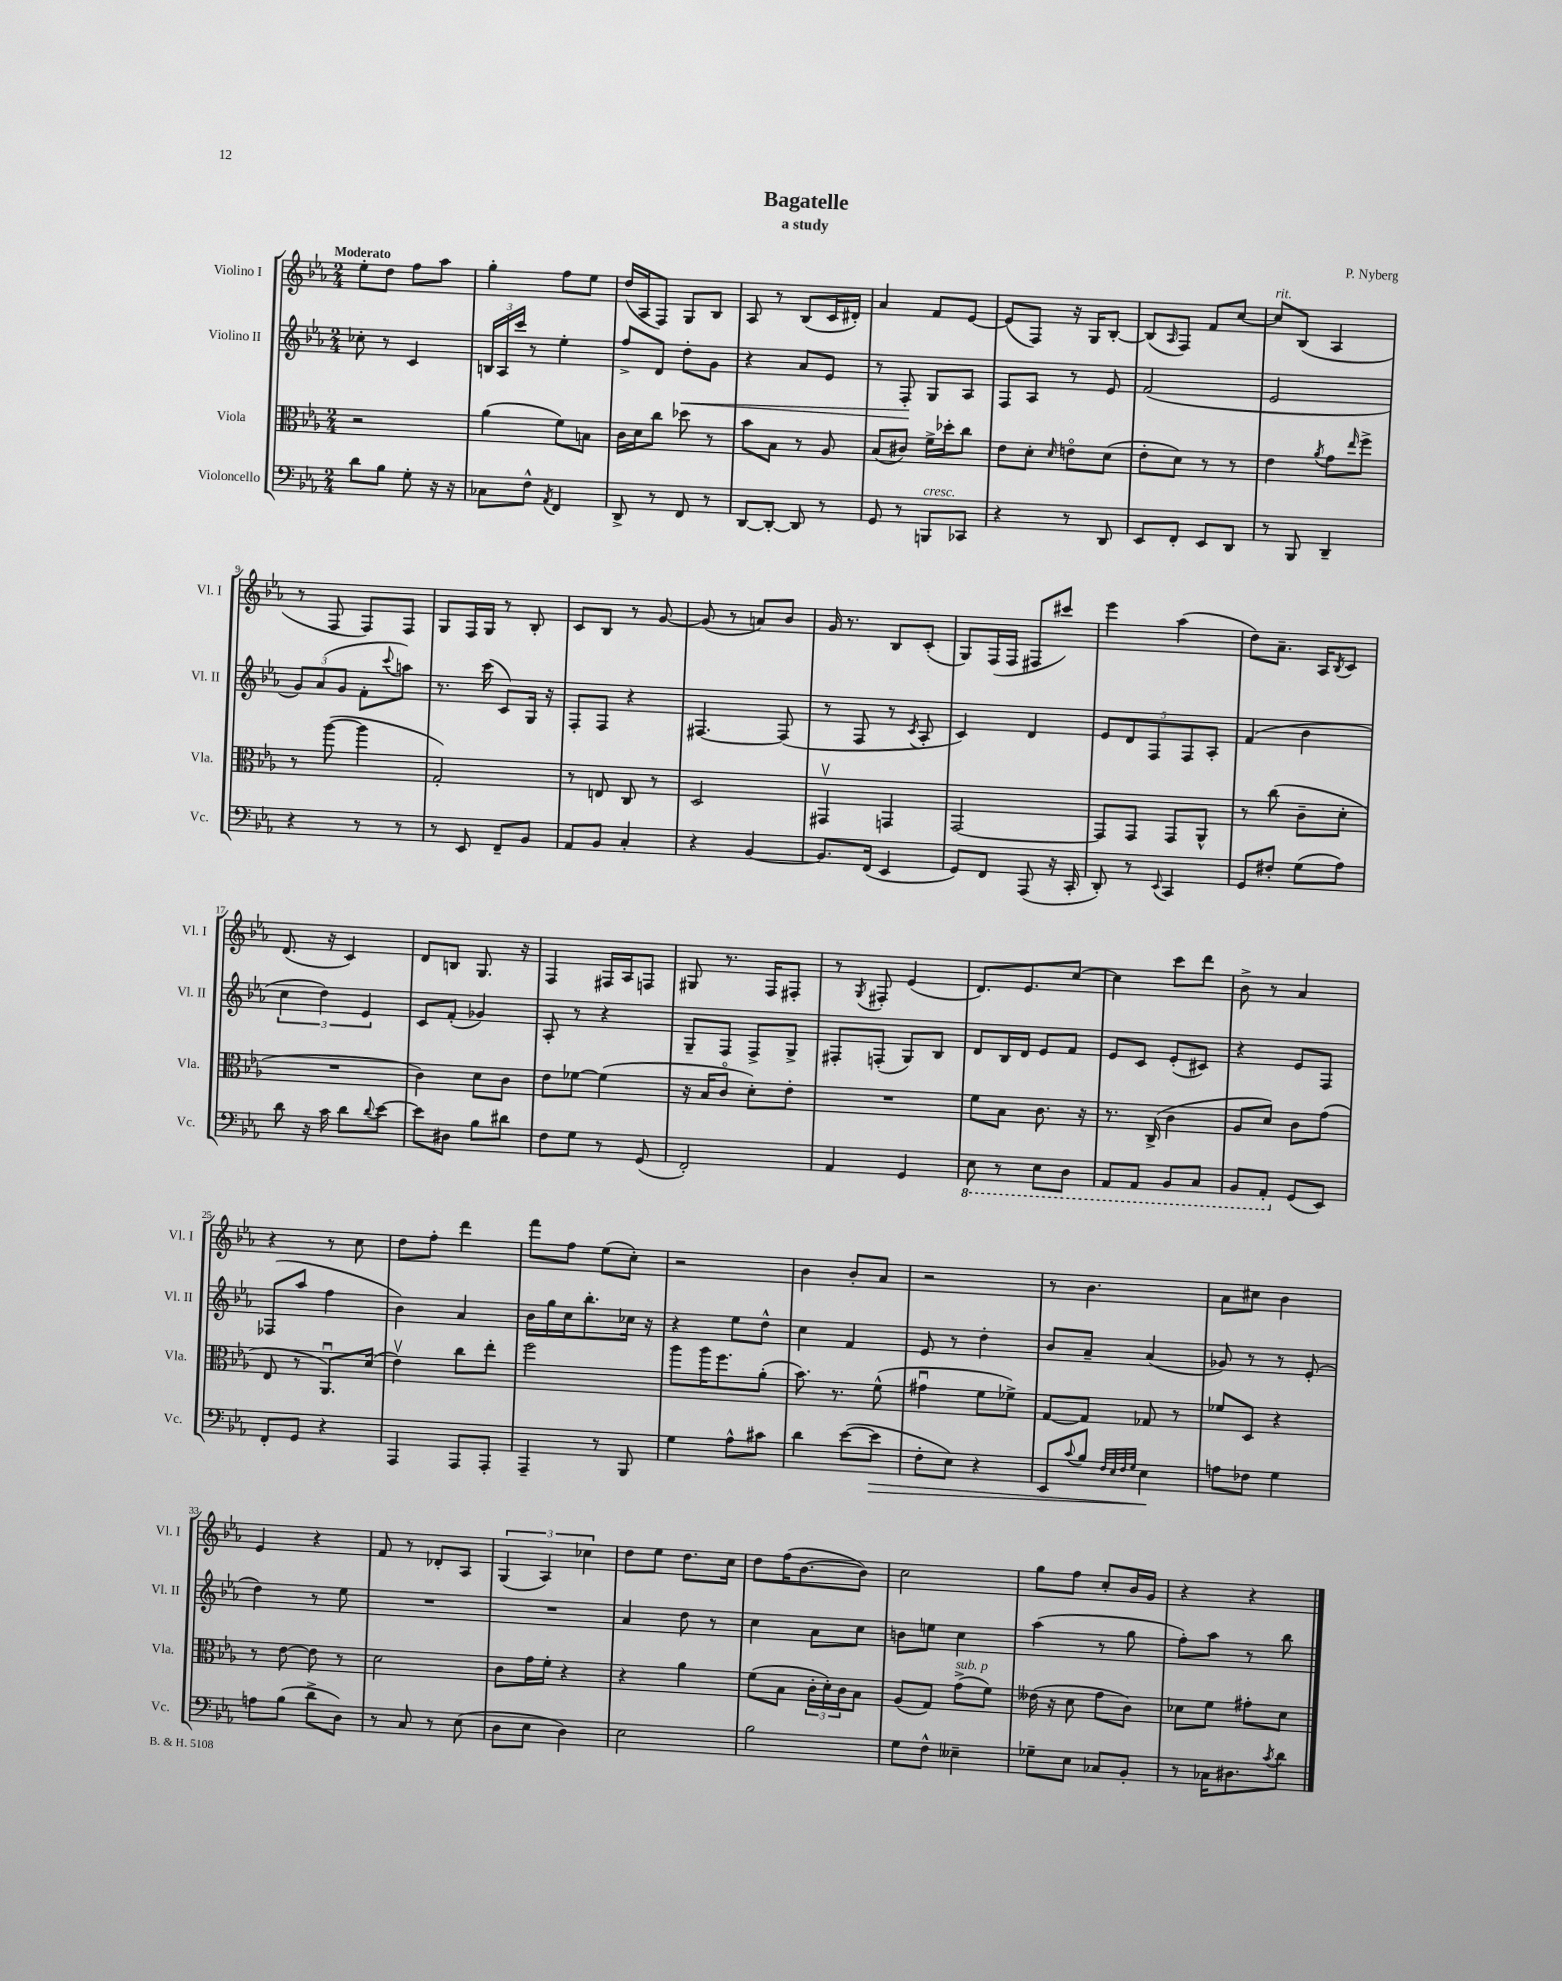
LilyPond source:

\header { title = "Bagatelle" composer = "P. Nyberg" subtitle = "a study" }
<<
\new StaffGroup <<
\new Staff = "s0" \with { instrumentName = "Violino I" shortInstrumentName = "Vl. I" } {
    \clef treble \key ees \major \numericTimeSignature \time 2/4 \tempo "Moderato"
    ees''8-. d''8 f''8 aes''8 |
    g''4-. f''8 ees''8 |
    d''16( aes16 f8) g8 bes8 |
    aes8 r8 bes8( c'16 dis'16-.) |
    aes'4 f'8 ees'8~ |
    ees'8( f8) r16 g16 bes8~-. |
    bes8( \grace { aes16 } f8) f'8 c''8~ |
    c''8^\markup { \italic "rit." } bes8( aes4 |
    r8 f8 f8) f8 |
    g8 f16 g16 r8 bes8-. |
    c'8 bes8 r8 g'8~ |
    g'8( r8 a'8) bes'8 |
    g'16 r8. bes8 c'8-.( |
    g8) f16( f16 fis8 cis'''8) |
    ees'''4 aes''4( |
    d''8) aes'8.-- aes16 \acciaccatura { bes8 } c'8 |
    d'8.( r16 c'4) |
    d'8 b8 g8. r16 |
    f4 fis16 aes16 f8 |
    gis8 r8. f16 fis8-. |
    r8 \acciaccatura { g8 } fis8-. ees'4( |
    d'8.) ees'8. c''8~ |
    c''4 c'''8 d'''8 |
    bes'8-> r8 aes'4 |
    r4 r8 c''8 |
    d''8 f''8-. d'''4 |
    f'''8 f''8 ees''8( c''8-.) |
    r2 |
    bes'4 bes'8-. aes'8 |
    r2 |
    r8 bes'4. |
    aes'8 cis''8 bes'4 |
    ees'4 r4 |
    f'8 r8 des'8-. aes8 |
    \tuplet 3/2 { g4( aes4) ces''4 } |
    d''8 ees''8 d''8. c''16 |
    d''8 f''16( bes'8.~ bes'8) |
    c''2 |
    g''8 f''8 c''8-. bes'16 g'16 |
    r4 r4 \bar "|." |
}
\new Staff = "s1" \with { instrumentName = "Violino II" shortInstrumentName = "Vl. II" } {
    \clef treble \key ees \major \numericTimeSignature \time 2/4
    ces''8-. r8 c'4 |
    \tuplet 3/2 { b16 aes16 c'''16 } r8 ees''4-. |
    f''8-> d'8 d''8-.\< g'8 |
    r4 aes'8 ees'8 |
    r8 f8-.\! g8 aes8 |
    f8 aes8 r8 ees'8 |
    f'2( |
    ees'2 |
    \tuplet 3/2 { g'8) aes'8( g'8 } f'8-. \appoggiatura { c'''8 } a''8) |
    r8. c'''16( c'8) g16 r16 |
    f8-. f8 r4 |
    fis4.~ fis8( |
    r8 f8 r8 \acciaccatura { c'8 } aes8-. |
    c'4) d'4 |
    \tuplet 5/4 { ees'8 d'8 f8 f8 aes8-. } |
    f'4( bes'4 |
    \tuplet 3/2 { c''4 d''4) ees'4 } |
    c'8 f'8-.( ges'4) |
    aes8-. r8 r4 |
    g8-- f8 f8-> g8-> |
    fis8-. f8-.( g8) bes8 |
    d'8 bes16 d'16 ees'8 f'8 |
    ees'8 c'8 ees'8-.( cis'8) |
    r4 ees'8 f8 |
    fes8( aes''8 f''4 |
    bes'4) aes'4 |
    bes'16 g''16 c''16 bes''8.-. ces''16 r16 |
    r4 ees''8 d''8-^ |
    c''4 f'4 |
    ees'8 r8 d''4-. |
    bes'8 aes'8-- aes'4( |
    ges'8) r8 r8 ees'8-.( |
    d''4) r8 ees''8 |
    R2 |
    R2 |
    aes'4 d''8 r8 |
    c''4 aes'8 c''8 |
    b'8 e''8 c''4 |
    aes''4( r8 g''8 |
    f''8-.) aes''8 r8 bes''8 \bar "|." |
}
\new Staff = "s2" \with { instrumentName = "Viola" shortInstrumentName = "Vla." } {
    \clef alto \key ees \major \numericTimeSignature \time 2/4
    r2 |
    aes'4( f'8) b8 |
    c'16 d'16 c''8 des''8 r8 |
    bes'8 bes8 r8 aes8 |
    bes8( cis'8) f'16-> des''16-. c''8 |
    ees'8 d'8-. \grace { d'16 } e'8\flageolet d'8( |
    ees'8-. d'8) r8 r8 |
    ees'4 \acciaccatura { aes'8 } g'8 \grace { ees''16 } f''8-> |
    r8 aes''8~( aes''4 |
    g2-.) |
    r8 e8 c8 r8 |
    d2 |
    gis,4\upbow g,4 |
    g,2~ |
    g,8 g,8 g,8 aes,8-^ |
    r8 c''8( c'8-- d'8-. |
    R2 |
    c'4) d'8 c'8 |
    ees'8 fes'8~ fes'4( |
    r16 bes16 c'8\flageolet d'8-.) ees'8-. |
    R2 |
    f'8 bes8 c'8. r16 |
    r8. c16->( c'4 |
    aes8 d'8) c'8 g'8( |
    ees8 r8 aes,8.\downbow) d'16( |
    ees'4\upbow) c''8 ees''8-. |
    f''2 |
    aes''8 aes''16 f''8. aes'8-.( |
    bes'8.) r8. f'8-^( |
    gis'4\downbow f'8 fes'8->) |
    g8~ g8 ges8 r8 |
    fes'8 d8 r4 |
    r8 ees'8~ ees'8 r8 |
    d'2 |
    c'8 g'16 f'16-. r4 |
    r4 aes'4 |
    f'8( bes8 \tuplet 3/2 { c'16-. d'16-.) c'16 } bes8 |
    aes8( g8) g'8->^\markup { \italic "sub. p" }( f'8) |
    eeses'16( r16 d'8 g'8 c'8) |
    des'8 f'8 gis'8-. des'8 \bar "|." |
}
\new Staff = "s3" \with { instrumentName = "Violoncello" shortInstrumentName = "Vc." } {
    \clef bass \key ees \major \numericTimeSignature \time 2/4
    d'8 bes8 g8-. r16 r16 |
    ces8 f8-^ \acciaccatura { aes,8 } f,4 |
    d,8-> r8 f,8 r8 |
    d,8~ d,8~-. d,8 r8 |
    g,8 r8 b,,8^\markup { \italic "cresc." } ces,8 |
    r4 r8 d,8 |
    ees,8 f,8-. ees,8 d,8 |
    r8 bes,,8 d,4-- |
    r4 r8 r8 |
    r8 ees,8 f,8-- bes,8 |
    aes,8 bes,8 c4-. |
    r4 bes,4~ |
    bes,8. f,16( ees,4 |
    g,8) f,8 aes,,8( r16 c,16-. |
    d,8-.) r8 \appoggiatura { ees,8 } c,4 |
    g,8 fis8-. g8( aes8) |
    d'8 r16 c'16 d'8 \appoggiatura { d'8 } ees'8~ |
    ees'8 dis8 bes8 dis'8 |
    f8 g8 r8 g,8( |
    f,2-.) |
    aes,4 g,4 |
    \ottava #-1 ees,8 r8 ees,8 d,8 |
    aes,,8 aes,,8 bes,,8 c,8 |
    bes,,8 aes,,8-. \ottava #0 g,8( ees,8) |
    f,8-. g,8 r4 |
    aes,,4 aes,,8 aes,,8-. |
    aes,,4-- r8 bes,,8 |
    g4 aes8-^ cis'8 |
    d'4 ees'8~( ees'8\> |
    f8-. ees8) r4 |
    ees,8 \appoggiatura { c'8 } bes8 \grace { f32 ees32 f32 g32 } ees4\! |
    a8 fes8 g4 |
    a8 bes8( d'8-> d8) |
    r8 c8 r8 ees8( |
    d8 ees8 d4) |
    ees2 |
    bes2 |
    g8 f8-^ eeses4-- |
    ges8-- ees8 ces8 bes,8-. |
    r8 ces16 dis8. \acciaccatura { c'8 } d'8 \bar "|." |
}
>>
>>
